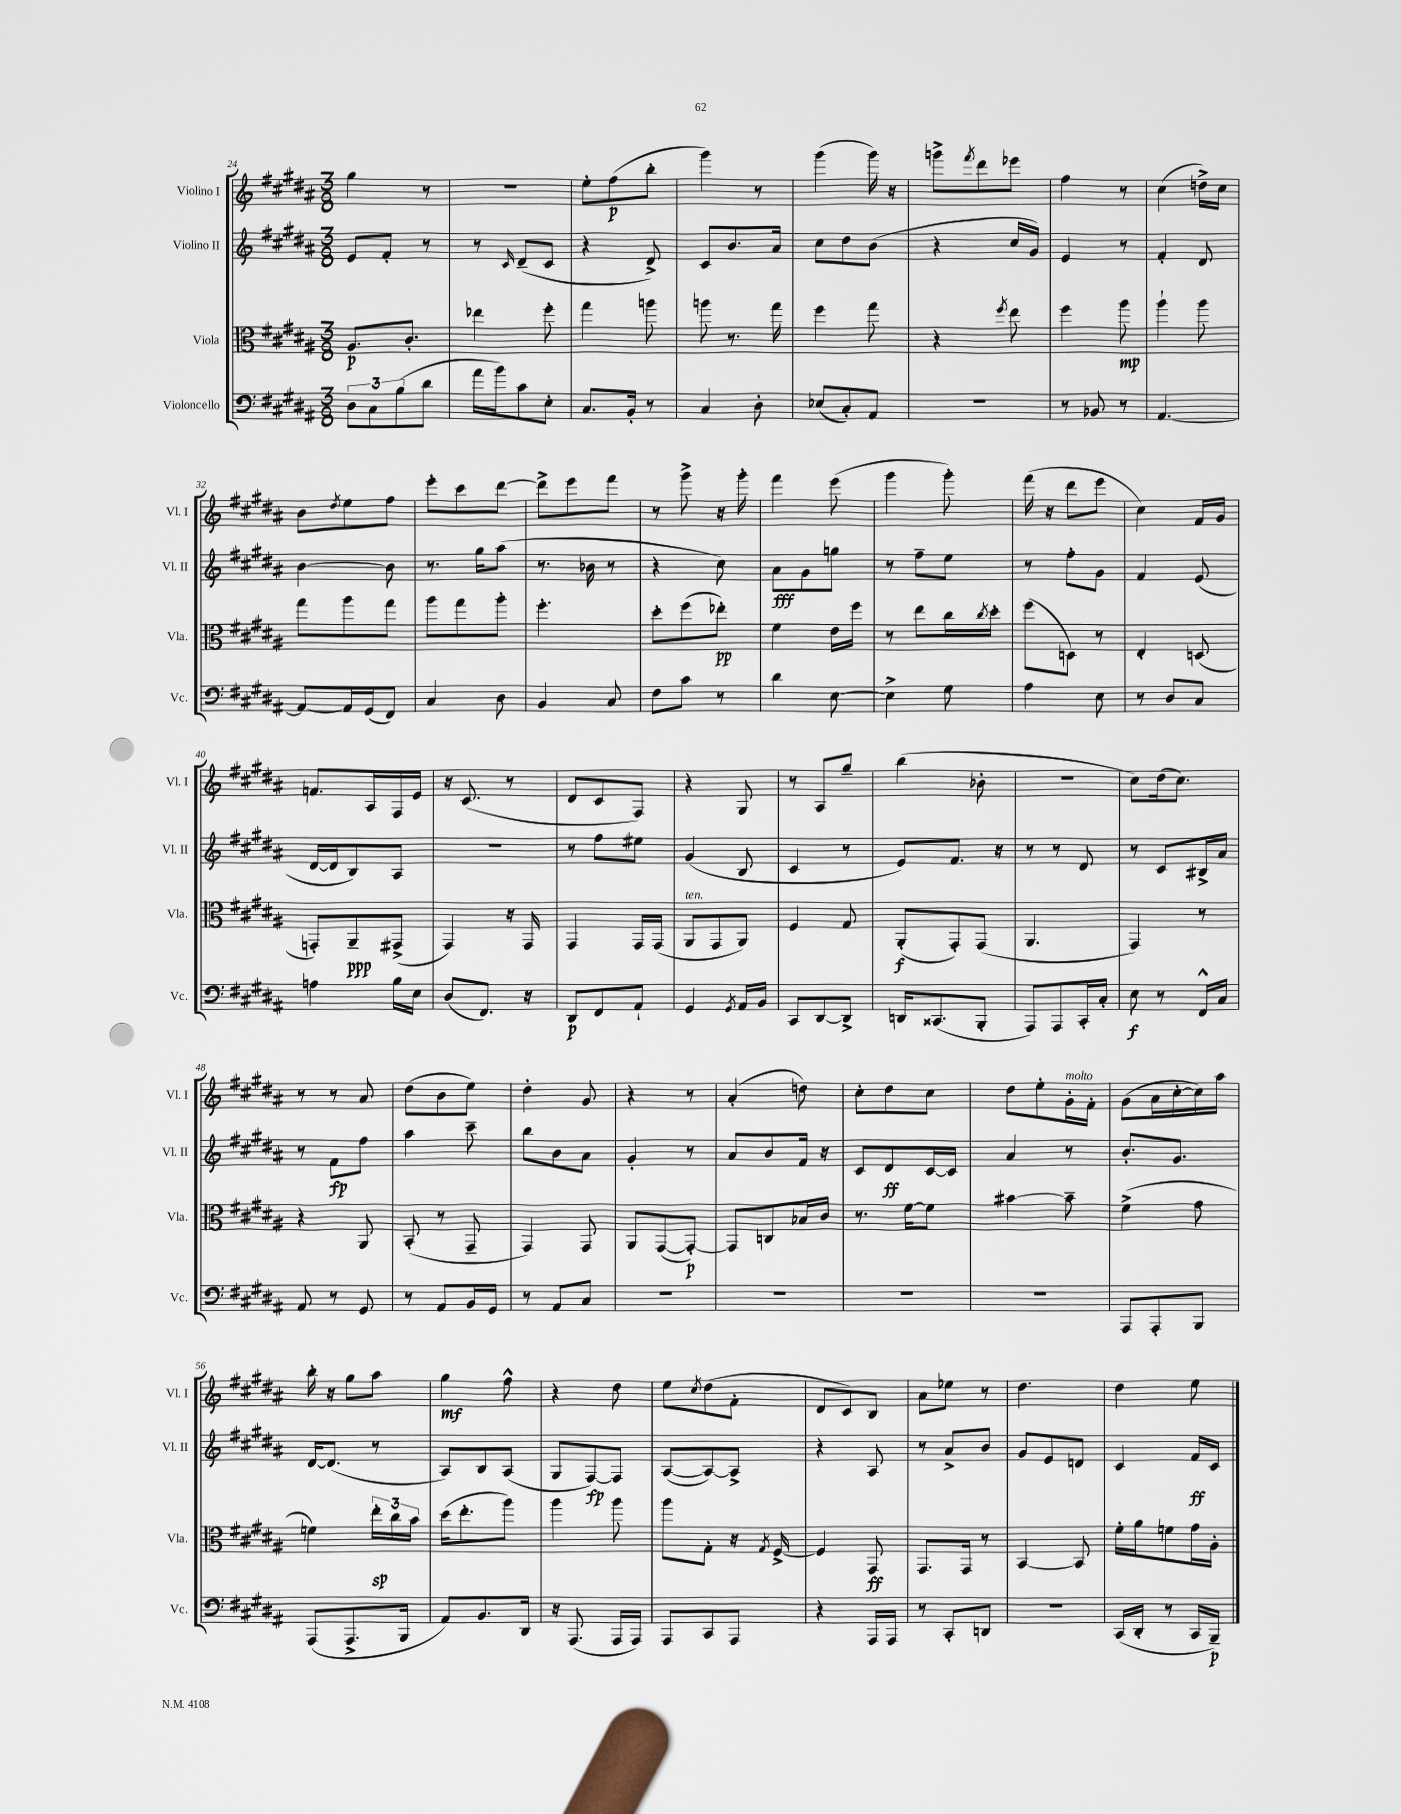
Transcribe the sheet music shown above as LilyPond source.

<<
\new StaffGroup <<
\new Staff = "s0" \with { instrumentName = "Violino I" shortInstrumentName = "Vl. I" } {
    \clef treble \key b \major \numericTimeSignature \time 3/8
    gis''4 r8 |
    R4. |
    e''8-. fis''8\p( b''8-. |
    gis'''4) r8 |
    gis'''4( gis'''16) r16 |
    g'''8-> \acciaccatura { fis'''8 } dis'''8 ees'''8 |
    fis''4 r8 |
    cis''4( d''16->) cis''16 |
    b'8 \acciaccatura { dis''8 } e''8 fis''8 |
    e'''8-. cis'''8 dis'''8~ |
    dis'''8-> e'''8 fis'''8 |
    r8 gis'''8-> r16 gis'''16-. |
    fis'''4 e'''8( |
    gis'''4 gis'''8-.) |
    fis'''16( r16 dis'''8 e'''8 |
    cis''4) fis'16 gis'16 |
    f'8. ais16 fis16 e'16 |
    r16 cis'8.( r8 |
    dis'8 cis'8 fis8) |
    r4 gis8 |
    r8 ais8 gis''8-- |
    b''4( bes'8-. |
    R4. |
    cis''8) dis''16( cis''8.) |
    r8 r8 ais'8 |
    dis''8( b'8 e''8) |
    dis''4-. gis'8 |
    r4 r8 |
    ais'4-.( d''8) |
    cis''8-. dis''8 cis''8 |
    dis''8 e''8-. gis'16-.^\markup { \italic "molto" } fis'16-. |
    gis'8( ais'16 cis''16~-. cis''16) ais''16 |
    b''16-. r16 gis''8 ais''8 |
    gis''4\mf fis''8-^ |
    r4 dis''8 |
    e''8 \acciaccatura { cis''8 } dis''8( fis'8-. |
    dis'8 cis'8) b8 |
    ais'8 ees''8 r8 |
    dis''4. |
    dis''4 e''8 \bar "|." |
}
\new Staff = "s1" \with { instrumentName = "Violino II" shortInstrumentName = "Vl. II" } {
    \clef treble \key b \major \numericTimeSignature \time 3/8
    e'8 fis'8-. r8 |
    r8 \grace { cis'16 } dis'8--( cis'8 |
    r4 dis'8->) |
    cis'8 b'8. ais'16 |
    cis''8 dis''8 b'8( |
    r4 cis''16 gis'16) |
    e'4 r8 |
    fis'4-. dis'8 |
    b'4~ b'8 |
    r8. gis''16 ais''8( |
    r8. bes'16 r8 |
    r4 cis''8) |
    ais'8\fff gis'8 g''8 |
    r8 fis''8-- e''8 |
    r8 fis''8-. gis'8 |
    fis'4 e'8( |
    dis'16~ dis'16 b8) ais8 |
    R4. |
    r8 fis''8 eis''8 |
    gis'4( b8 |
    cis'4 r8 |
    e'8) fis'8. r16 |
    r8 r8 dis'8 |
    r8 cis'8 bis16-> ais'16 |
    r8 fis'8\fp fis''8 |
    ais''4 cis'''8-- |
    b''8 b'8 ais'8 |
    gis'4-. r8 |
    ais'8 b'8 fis'16 r16 |
    cis'8 dis'8\ff cis'16~ cis'16 |
    ais'4 r8 |
    b'8.-. gis'8. |
    dis'16~ dis'8.( r8 |
    ais8) b8 ais8( |
    gis8 fis8~\fp) fis8 |
    ais8~( ais8~) ais8-> |
    r4 ais8 |
    r8 ais'8-> b'8 |
    gis'8 e'8 d'8 |
    cis'4 fis'16\ff cis'16 \bar "|." |
}
\new Staff = "s2" \with { instrumentName = "Viola" shortInstrumentName = "Vla." } {
    \clef alto \key b \major \numericTimeSignature \time 3/8
    ais8.\p cis'8.-. |
    ees''4 fis''8-. |
    gis''4 a''8 |
    a''8 r8. gis''16 |
    fis''4 gis''8 |
    r4 \acciaccatura { fis''8 } e''8 |
    fis''4 ais''8\mp |
    ais''4-! ais''8 |
    gis''8 ais''8 gis''8 |
    ais''8 gis''8 ais''8-. |
    fis''4.-. |
    dis''8-. fis''8( ees''8-.\pp) |
    fis'4 e'16 fis''16 |
    r8 e''8 cis''16 \acciaccatura { cis''8 } dis''16-. |
    fis''8( d8) r8 |
    e4-. d8( |
    g,8-.) ais,8--\ppp gis,8->( |
    gis,4) r16 gis,16 |
    gis,4 gis,16 gis,16( |
    ais,8^\markup { \italic "ten." } gis,8 ais,8) |
    fis4 gis8 |
    ais,8-.\f( gis,8-.) gis,8( |
    ais,4. |
    gis,4) r8 |
    r4 ais,8 |
    b,8-.( r8 gis,8-- |
    gis,4) gis,8 |
    ais,8 gis,8~( gis,8~-.\p) |
    gis,8 c8 bes16 cis'16 |
    r8. fis'16~ fis'8 |
    bis'4~ bis'8-- |
    fis'4->( gis'8 |
    f'4) \tuplet 3/2 { e''16-.\sp cis''16 b'16 } |
    dis''16( e''8.-. ais''8) |
    ais''4 ais''8 |
    ais''8 gis8-. r16 \acciaccatura { gis8 } fis16~-> |
    fis4 gis,8\ff |
    gis,8. gis,16 r8 |
    b,4~ b,8 |
    fis'16-. ais'16 f'8 gis'16 ais16-. \bar "|." |
}
\new Staff = "s3" \with { instrumentName = "Violoncello" shortInstrumentName = "Vc." } {
    \clef bass \key b \major \numericTimeSignature \time 3/8
    \tuplet 3/2 { dis8 cis8 b8( } dis'8 |
    ais'16 b'16) cis'8 e8-. |
    cis8. b,16-. r8 |
    cis4 dis8-. |
    ees8( cis8-.) ais,8 |
    R4. |
    r8 bes,8 r8 |
    ais,4.~ |
    ais,8~ ais,16 gis,16( fis,8) |
    cis4 dis8 |
    b,4 cis8 |
    fis8 cis'8 r8 |
    dis'4 e8~ |
    e4-> gis8 |
    ais4 e8 |
    r8 dis8 cis8 |
    a4 b16 e16 |
    dis8( fis,8.) r16 |
    dis,8\p fis,8 ais,8-! |
    gis,4 \acciaccatura { gis,8 } ais,16 b,16 |
    cis,8 dis,8~ dis,8-> |
    d,16 cisis,8.( b,,8-. |
    ais,,8) ais,,8 cis,16-. cis16-. |
    e8\f r8 fis,16-^ cis16 |
    ais,8 r8 gis,8 |
    r8 ais,8 b,16 gis,16 |
    r8 ais,8 cis8 |
    R4. |
    R4. |
    R4. |
    R4. |
    ais,,8 ais,,8-. b,,8 |
    ais,,8( ais,,8.-> b,,16 |
    ais,8) b,8. dis,16 |
    r16 ais,,8.( ais,,16 ais,,16) |
    ais,,8 cis,8 ais,,8 |
    r4 ais,,16 ais,,16 |
    r8 cis,8-. d,8 |
    R4. |
    cis,16( dis,16-. r8 cis,16 b,,16--\p) \bar "|." |
}
>>
>>
\layout { \context { \Score currentBarNumber = #24 } }
